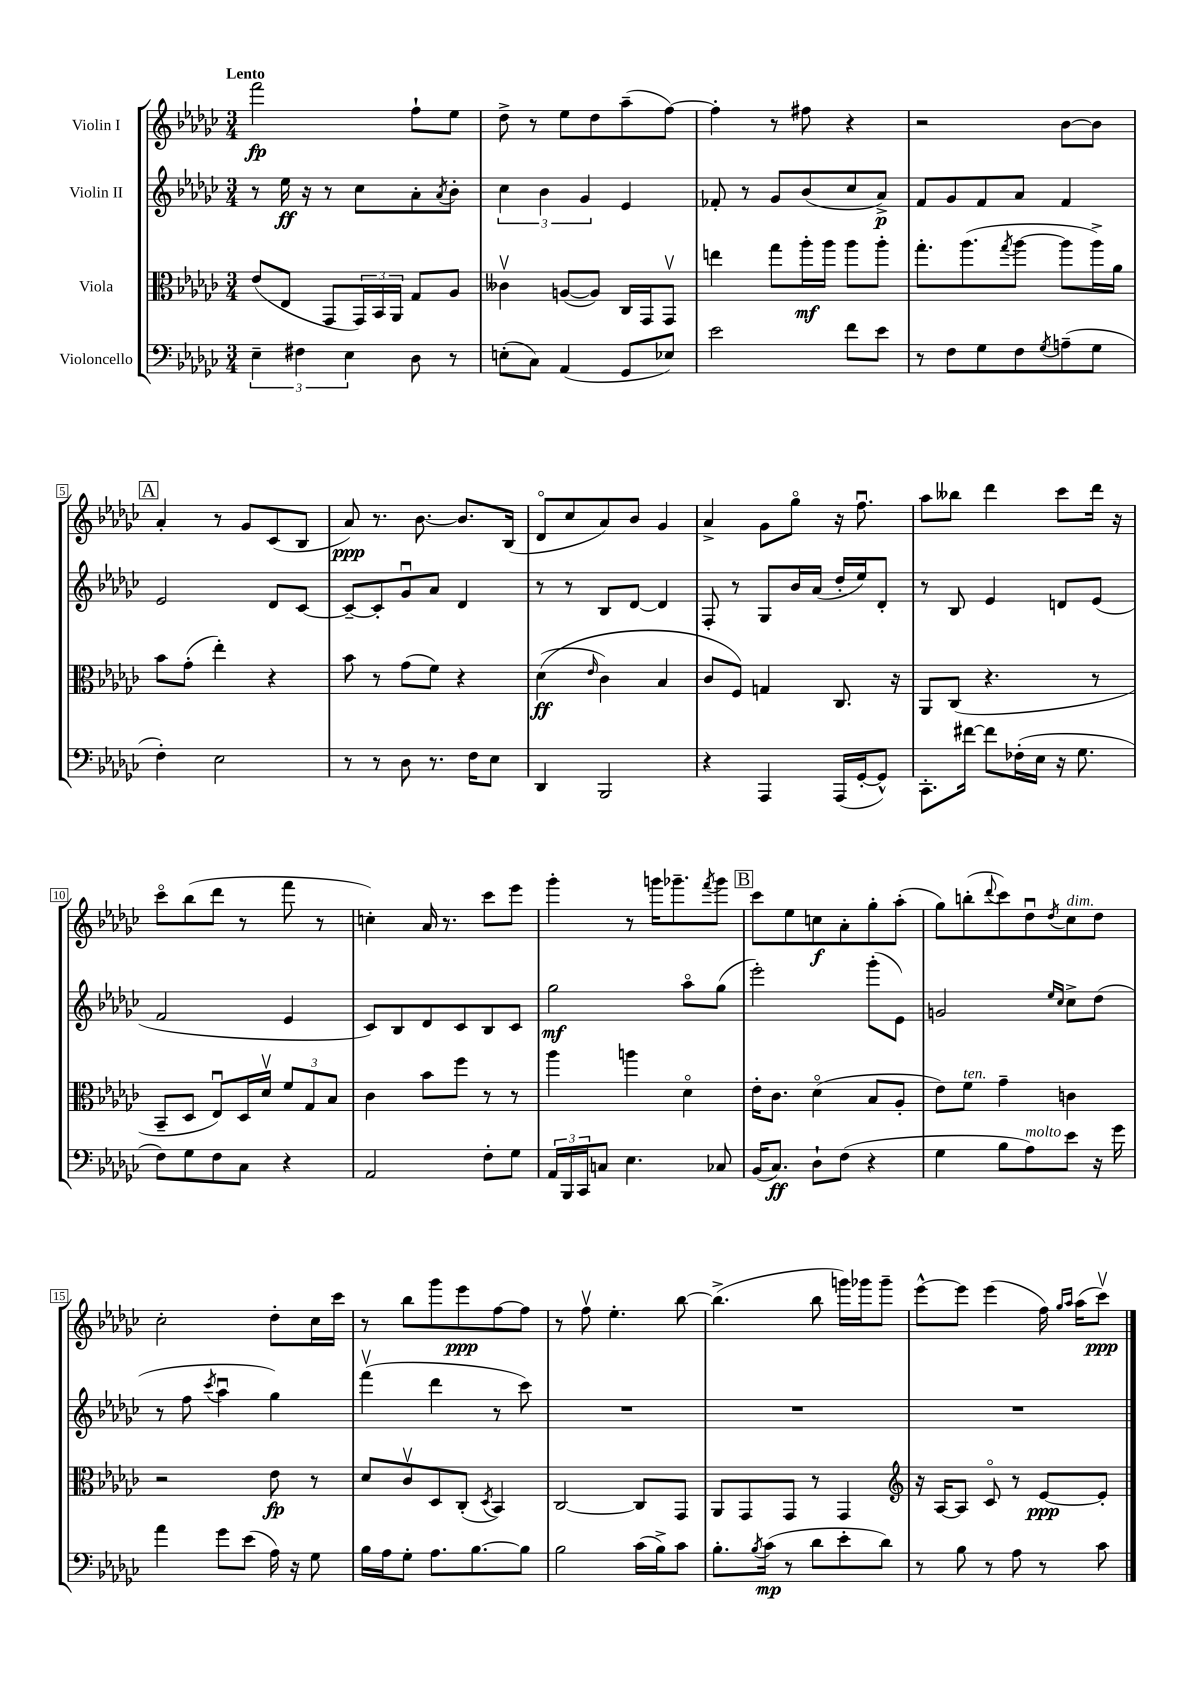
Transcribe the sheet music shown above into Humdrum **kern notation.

**kern	**kern	**kern	**kern
*staff4	*staff3	*staff2	*staff1
*clefF4	*clefC3	*clefG2	*clefG2
*k[b-e-a-d-g-c-]	*k[b-e-a-d-g-c-]	*k[b-e-a-d-g-c-]	*k[b-e-a-d-g-c-]
*M3/4	*M3/4	*M3/4	*M3/4
6E-~	(8e-	8r	2fff
.	8E-	16ee-	.
6F#	.	.	.
.	.	16r	.
.	8GG-	8r	.
6E-	.	.	.
.	24GG-)	8cc-	.
.	24BB-	.	.
.	24AA-	.	.
8D-	8G-	8a-'	8ff`
.	.	8qa-	.
8r	8A-	8b-'	8ee-
=	=	=	=
(8E'	4c--v	6cc-	8dd-^
8C-)	.	.	8r
.	.	6b-	.
(4AA-	([8A	.	8ee-
.	.	6g-	.
.	8A])	.	8dd-
8GG-	16C-	4e-	(8aa-~
.	16GG-	.	.
8E-)	8GG-v	.	[8ff)
=	=	=	=
2e-	4ee	8f-'	4ff']
.	.	8r	.
.	8gg-	8g-	8r
.	16aa-'	(8b-	8ff#
.	16aa-	.	.
8f	8aa-	8cc-	4r
8e-	8aa-'	8a-^)	.
=	=	=	=
8r	8.gg-'	8f	2r
8F	.	8g-	.
.	(8.aa-	.	.
8G-	.	8f	.
.	8qgg-	.	.
8F	[8aa-	8a-	.
8qG-	.	.	.
(8A~	8aa-]	4f	[8b-
8G-	16aa-^)	.	8b-]
.	16a-	.	.
=	=	=	=
4F')	8b-	2e-	4a-'
.	(8g-'	.	.
2E-	4ee-')	.	8r
.	.	.	8g-
.	4r	8d-	(8c-
.	.	[8c-	8B-
=	=	=	=
8r	8b-	8c-~_	8a-)
8r	8r	8c-']	8.r
8D-	(8g-	8g-u	.
.	.	.	[8.b-
8.r	8f)	8a-	.
.	4r	4d-	8.b-]
16F	.	.	.
8E-	.	.	.
.	.	.	(16B-
=	=	=	=
4DD-	&((4d-	8r	8d-o
.	.	8r	8cc-
.	16qqe-	.	.
2BBB-	4c-)	8B-	8a-)
.	.	[8d-	8b-
.	4B-	4d-]	4g-
=	=	=	=
4r	8c-	8F'	4a-^
.	8F&)	8r	.
4AAA-	4G	8G-	8g-
.	.	16b-	8gg-o
.	.	(16a-	.
(16AAA-	8.C-	16dd-'	16r
[16GG-'	.	16ee-)	8.ffu
8GG-^^])	.	8d-'	.
.	16r	.	.
=	=	=	=
8.CC-'	8AA-	8r	8aa-
.	(8C-	8B-	8bb--
[16f#	.	.	.
8f#]	4.r	4e-	4ddd-
(16F-'	.	.	.
16E-	.	.	.
16r	.	8d	8ccc-
8.G-	.	.	.
.	8r	(8e-	16ddd-
.	.	.	16r
=	=	=	=
8F)	8BB-~	2f	8ccc-o
8G-	8D-	.	(8bb-
8F	8E-u)	.	8ddd-
8C-	16D-	.	8r
.	16d-v	.	.
4r	12f	4e-	8fff
.	12G-	.	.
.	.	.	8r
.	12B-	.	.
=	=	=	=
2AA-	4c-	8c-)	4cc')
.	.	8B-	.
.	8b-	8d-	16a-
.	.	.	8.r
.	8ff	8c-	.
8F'	8r	8B-	8ccc-
8G-	8r	8c-	8eee-
=	=	=	=
24AA-	4aa-	2gg-	4ggg-'
24BBB-	.	.	.
24CC-	.	.	.
8C	.	.	.
4.E-	4aa	.	8r
.	.	.	16ggg
.	.	.	8.ggg-~
.	4d-o	8aa-o	.
.	.	.	8qfff
8C-	.	(8gg-	8ggg-
=	=	=	=
(16BB-	16e-'	2eee-')	8ccc-
8.C-)	8.c-	.	.
.	.	.	8ee-
8D-`	(4d-o	.	8cc
(8F	.	.	8a-'
4r	8B-	(8ggg-'	8gg-'
.	8A-'	8e-)	(8aa-'
=	=	=	=
4G-	8e-)	2g	8gg-)
.	8f	.	(8bb'
.	.	.	8qqddd-
8B-	4g-~	.	8ccc-)
8A-)	.	.	8dd-u
.	.	16qqee-	.
.	.	16qqcc-	8qdd-
8e-	4c	8cc-^	8cc-
16r	.	(8dd-	8dd-
16g-	.	.	.
=	=	=	=
4a-	2r	8r	2cc-'
.	.	8ff	.
.	.	8qccc-	.
8g-	.	4aa-u	.
(8e-	.	.	.
16A-)	8e-	4gg-)	8dd-'
16r	.	.	.
8G-	8r	.	16cc-
.	.	.	16ccc-
=	=	=	=
16B-	8d-	(4fffv	8r
16A-	.	.	.
8G-'	8c-v	.	8bb-
8.A-	8D-	4ddd-	8ggg-
.	(8C-'	.	8eee-
[8.B-	.	.	.
.	8qD-	.	.
.	4BB-)	8r	[8ff
8B-]	.	8ccc-)	8ff]
=	=	=	=
2B-	[2C-	2.r	8r
.	.	.	8ffv
.	.	.	4.ee-'
(16c-	8C-]	.	.
16B-^)	.	.	.
8c-	8GG-	.	[8bb-
=	=	=	=
8.B-'	8AA-	2.r	(4.bb-^]
.	8GG-	.	.
8qB-	.	.	.
(16c-	.	.	.
8r	8GG-	.	.
8d-	8r	.	8bb-
8e-'	4GG-	.	16ggg)
.	.	.	16ggg-
8d-)	.	.	8ggg-~
=	=	=	=
*	*clefG2	*	*
8r	16r	2.r	[8eee-^^
.	[16A-	.	.
8B-	8A-]	.	8eee-]
8r	8c-o	.	(4eee-
8A-	8r	.	.
8r	[8e-	.	16ff)
.	.	.	16qqgg-
.	.	.	16qqaa-
.	.	.	(16aa-
8c-	8e-']	.	8ccc-v)
==	==	==	==
*-	*-	*-	*-
